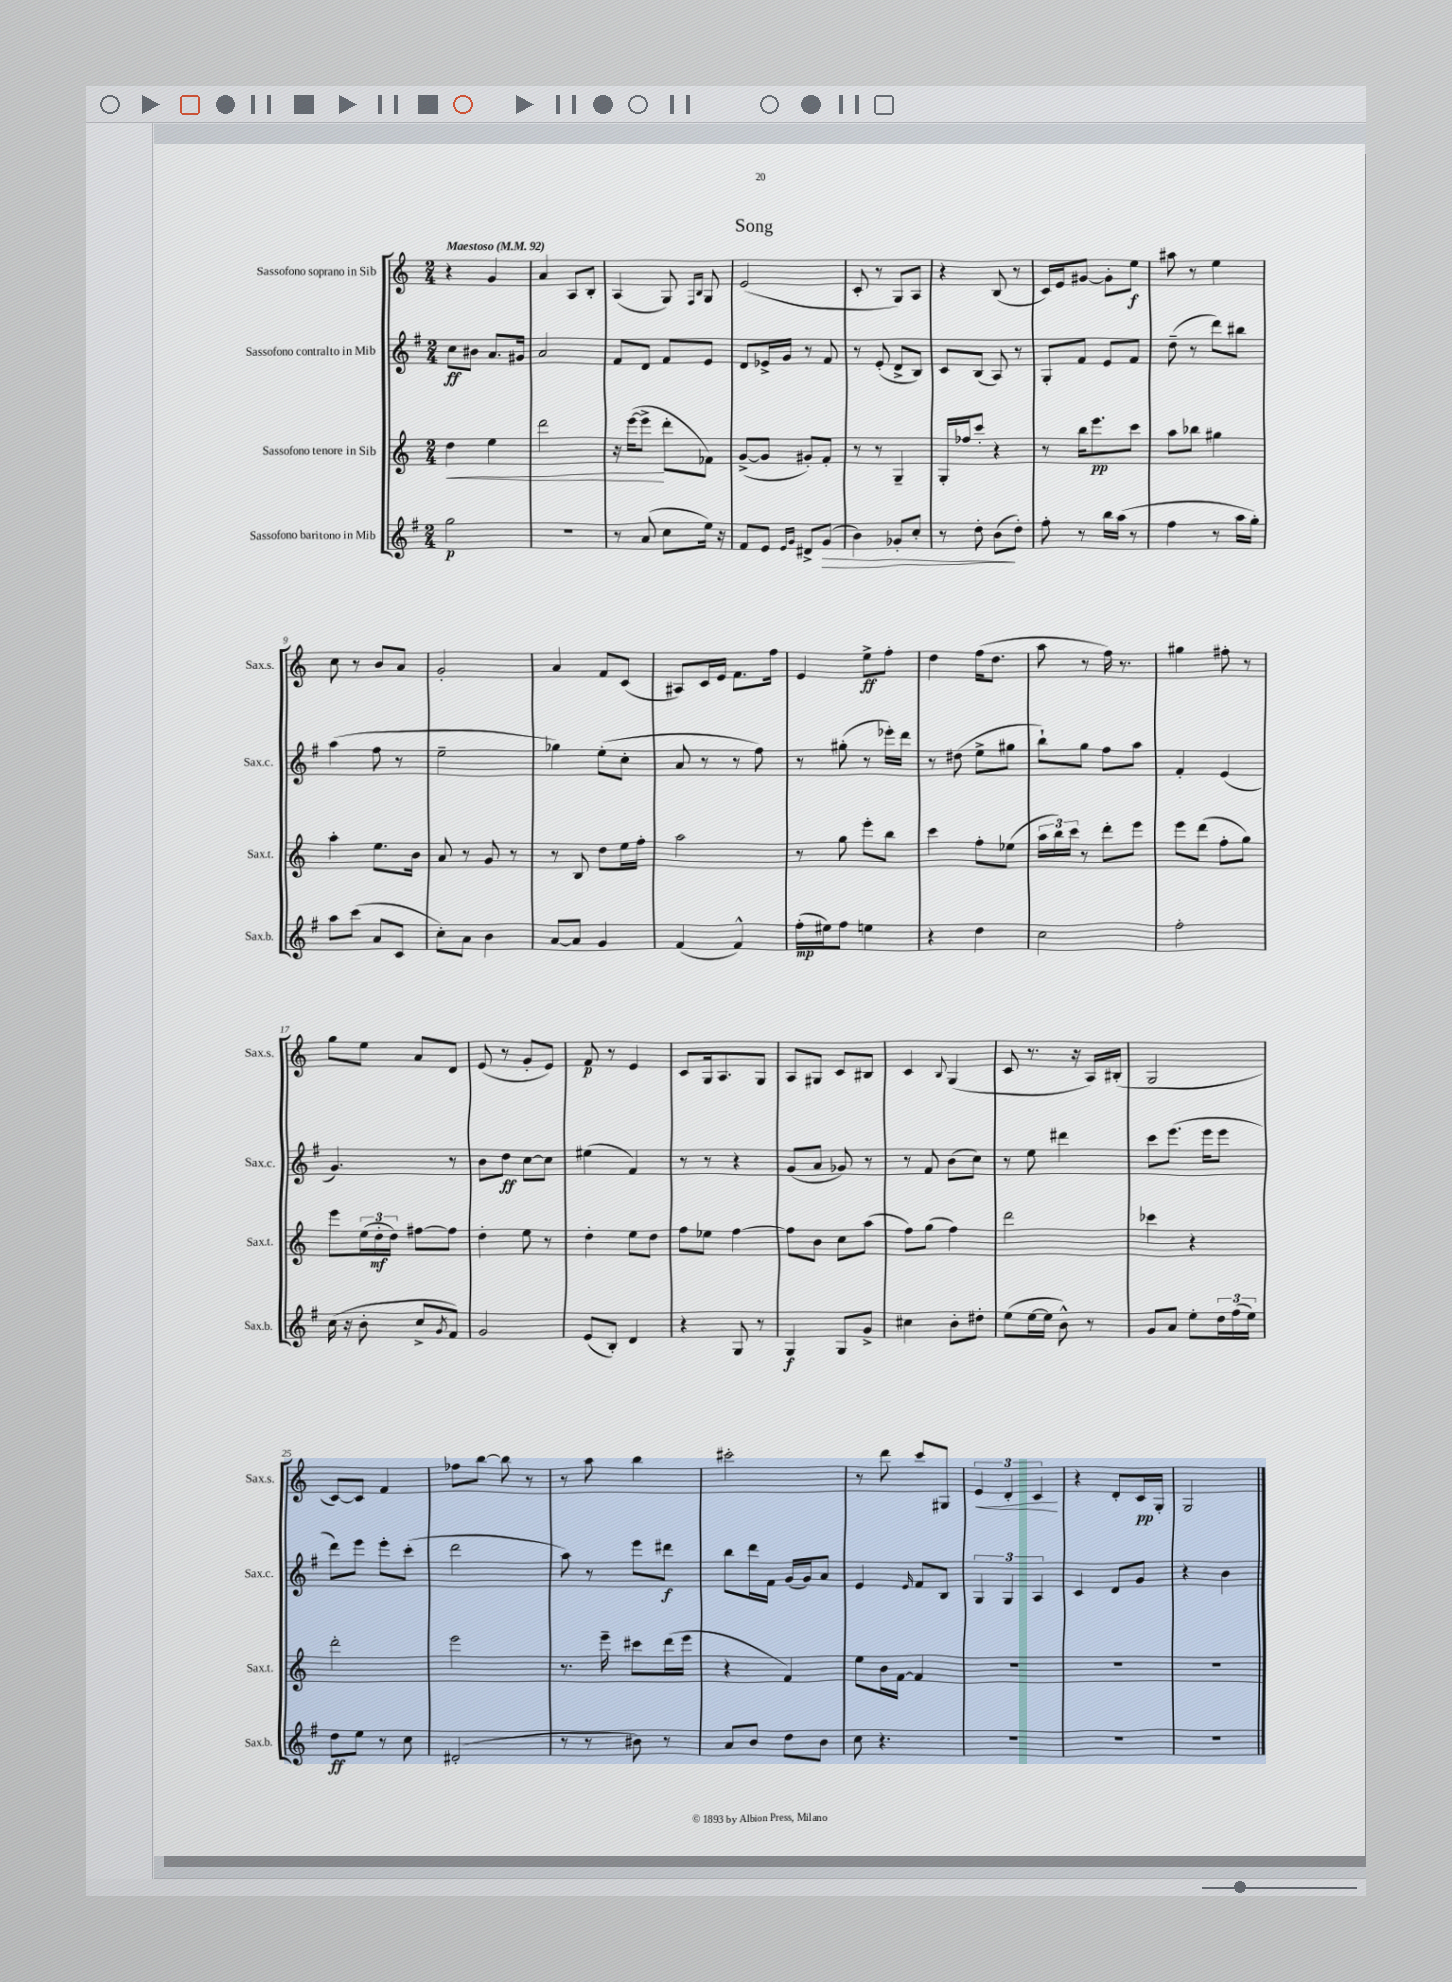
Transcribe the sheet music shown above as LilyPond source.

\header { title = "Song" }
<<
\new StaffGroup <<
\new Staff = "s0" \with { instrumentName = "Sassofono soprano in Sib" shortInstrumentName = "Sax.s." } {
    \clef treble \key c \major \numericTimeSignature \time 2/4 \tempo "Maestoso" 4 = 92
    r4 g'4 |
    a'4 a8 b8-. |
    a4( g8) \grace { f16 b16 } g8 |
    e'2( |
    c'8-. r8 g8) a8 |
    r4 b8( r8 |
    c'16) e'16 gis'8~ gis'8-. e''8\f |
    ais''8 r8 e''4 |
    c''8 r8 b'8 a'8 |
    g'2-. |
    a'4 f'8 c'8( |
    ais8) c'16 e'16 f'8. f''16 |
    e'4 e''8->\ff f''8-. |
    d''4 f''16( d''8. |
    a''8 r8 f''16) r8. |
    gis''4 fis''8-. r8 |
    g''8 e''8 a'8 d'8 |
    e'8( r8 g'8-. e'8) |
    f'8\p r8 e'4 |
    c'8 g16 a8. g8 |
    a8 gis8 c'8 bis8 |
    c'4 \appoggiatura { b8 } g4( |
    c'8 r8. r16 a16) bis16-.( |
    g2 |
    c'8~) c'8 f'4 |
    fes''8 b''8~ b''8 r8 |
    r8 a''8 b''4 |
    cis'''2-. |
    r8 d'''8 c'''8 gis8 |
    \tuplet 3/2 { e'4\< d'4-. c'4\! } |
    r4 d'8-. c'16\pp g16-. |
    g2 \bar "|." |
}
\new Staff = "s1" \with { instrumentName = "Sassofono contralto in Mib" shortInstrumentName = "Sax.c." } {
    \clef treble \key g \major \numericTimeSignature \time 2/4
    c''8\ff bis'8 a'8. gis'16 |
    a'2 |
    fis'8 d'8 fis'8 e'8 |
    d'8 ees'16-> g'16 r8 fis'8 |
    r8 e'8-.( d'8-> b8) |
    c'8 b8( a8) r8 |
    g8-. fis'8 e'8 fis'8 |
    d''8--( r8 d'''8) bis''8 |
    a''4( fis''8 r8 |
    e''2-- |
    ges''4) e''8-.( c''8-. |
    a'8 r8 r8 fis''8) |
    r8 gis''8-.( r8 ees'''16-.) d'''16 |
    r8 dis''8( e''8-> gis''8 |
    b''8-!) g''8 fis''8 a''8 |
    fis'4-. e'4( |
    g'4.) r8 |
    b'8 d''8\ff c''8~ c''8 |
    eis''4( fis'4) |
    r8 r8 r4 |
    g'8( a'8 ges'8) r8 |
    r8 fis'8 b'8( c''8) |
    r8 e''8 dis'''4 |
    c'''8 e'''8.( e'''16 e'''8 |
    d'''8) e'''8 e'''8-. c'''8-.( |
    d'''2 |
    a''8) r8 e'''8 dis'''8\f |
    b''8 d'''16 fis'16 g'16( g'16) a'8 |
    e'4 \grace { e'16 } fis'8 b8 |
    \tuplet 3/2 { g4 g4 a4 } |
    c'4 d'8 g'8 |
    r4 b'4 \bar "|." |
}
\new Staff = "s2" \with { instrumentName = "Sassofono tenore in Sib" shortInstrumentName = "Sax.t." } {
    \clef treble \key c \major \numericTimeSignature \time 2/4
    d''4\< e''4 |
    d'''2 |
    r16 e'''16~( e'''8->\! d'''8-. fes'8) |
    g'8~->( g'8 gis'8-.) f'8-. |
    r8 r8 g4-- |
    g16-. fes''16 c'''8-. r4 |
    r8 b''16 e'''8.\pp c'''8 |
    a''8 bes''8 gis''4 |
    a''4-. e''8. b'16 |
    a'8 r8 g'8 r8 |
    r8 b8 d''8 e''16 f''16-. |
    a''2 |
    r8 g''8 e'''8-. b''8 |
    c'''4 f''8-. ees''8( |
    \tuplet 3/2 { a''16 b''16) c'''16 } r8 d'''8-. e'''8 |
    e'''8 d'''8( f''8-. g''8) |
    e'''8 \tuplet 3/2 { e''16( d''16-.\mf d''16) } fis''8~ fis''8 |
    d''4-. e''8 r8 |
    d''4-. e''8 d''8 |
    f''8 ees''8 f''4~ |
    f''8 b'8 c''8 a''8( |
    f''8) g''8( f''4) |
    d'''2 |
    ces'''4 r4 |
    d'''2-. |
    e'''2 |
    r8. e'''16-- cis'''8 d'''16( e'''16 |
    r4 f'4) |
    e''8 b'16 f'16~ f'4 |
    R2 |
    R2 |
    R2 \bar "|." |
}
\new Staff = "s3" \with { instrumentName = "Sassofono baritono in Mib" shortInstrumentName = "Sax.b." } {
    \clef treble \key g \major \numericTimeSignature \time 2/4
    g''2\p |
    r2 |
    r8 a'8( c''8 e''16) r16 |
    fis'8 e'8 \grace { e'16 g'16 } dis'8-> g'8\>( |
    b'4) ges'8-. c''8-. |
    r8 d''8-. b'8\!( d''8-.) |
    fis''8-. r8 b''16 a''16( r8 |
    fis''4 r8 a''16 g''16-.) |
    a''8 c'''8( a'8 c'8 |
    c''8-.) a'8 b'4 |
    a'8~ a'8 g'4 |
    fis'4( fis'4-^) |
    fis''16-.\mp( eis''16) fis''8 e''4 |
    r4 d''4 |
    c''2 |
    fis''2-. |
    c''16( r16 b'8-. c''8-> \acciaccatura { g'8 } fis'8) |
    g'2 |
    e'8( b8-.) d'4 |
    r4 g8 r8 |
    g4\f g8 g'8-> |
    cis''4 b'8-. dis''8-. |
    e''8( e''16~ e''16 b'8-^) r8 |
    g'8 a'8 e''8-. \tuplet 3/2 { d''16 fis''16( e''16) } |
    d''8\ff e''8 r8 c''8 |
    dis'2-.( |
    r8 r8 bis'8) r8 |
    a'8 b'8 d''8 b'8 |
    c''8 r4. |
    R2 |
    R2 |
    R2 \bar "|." |
}
>>
>>
